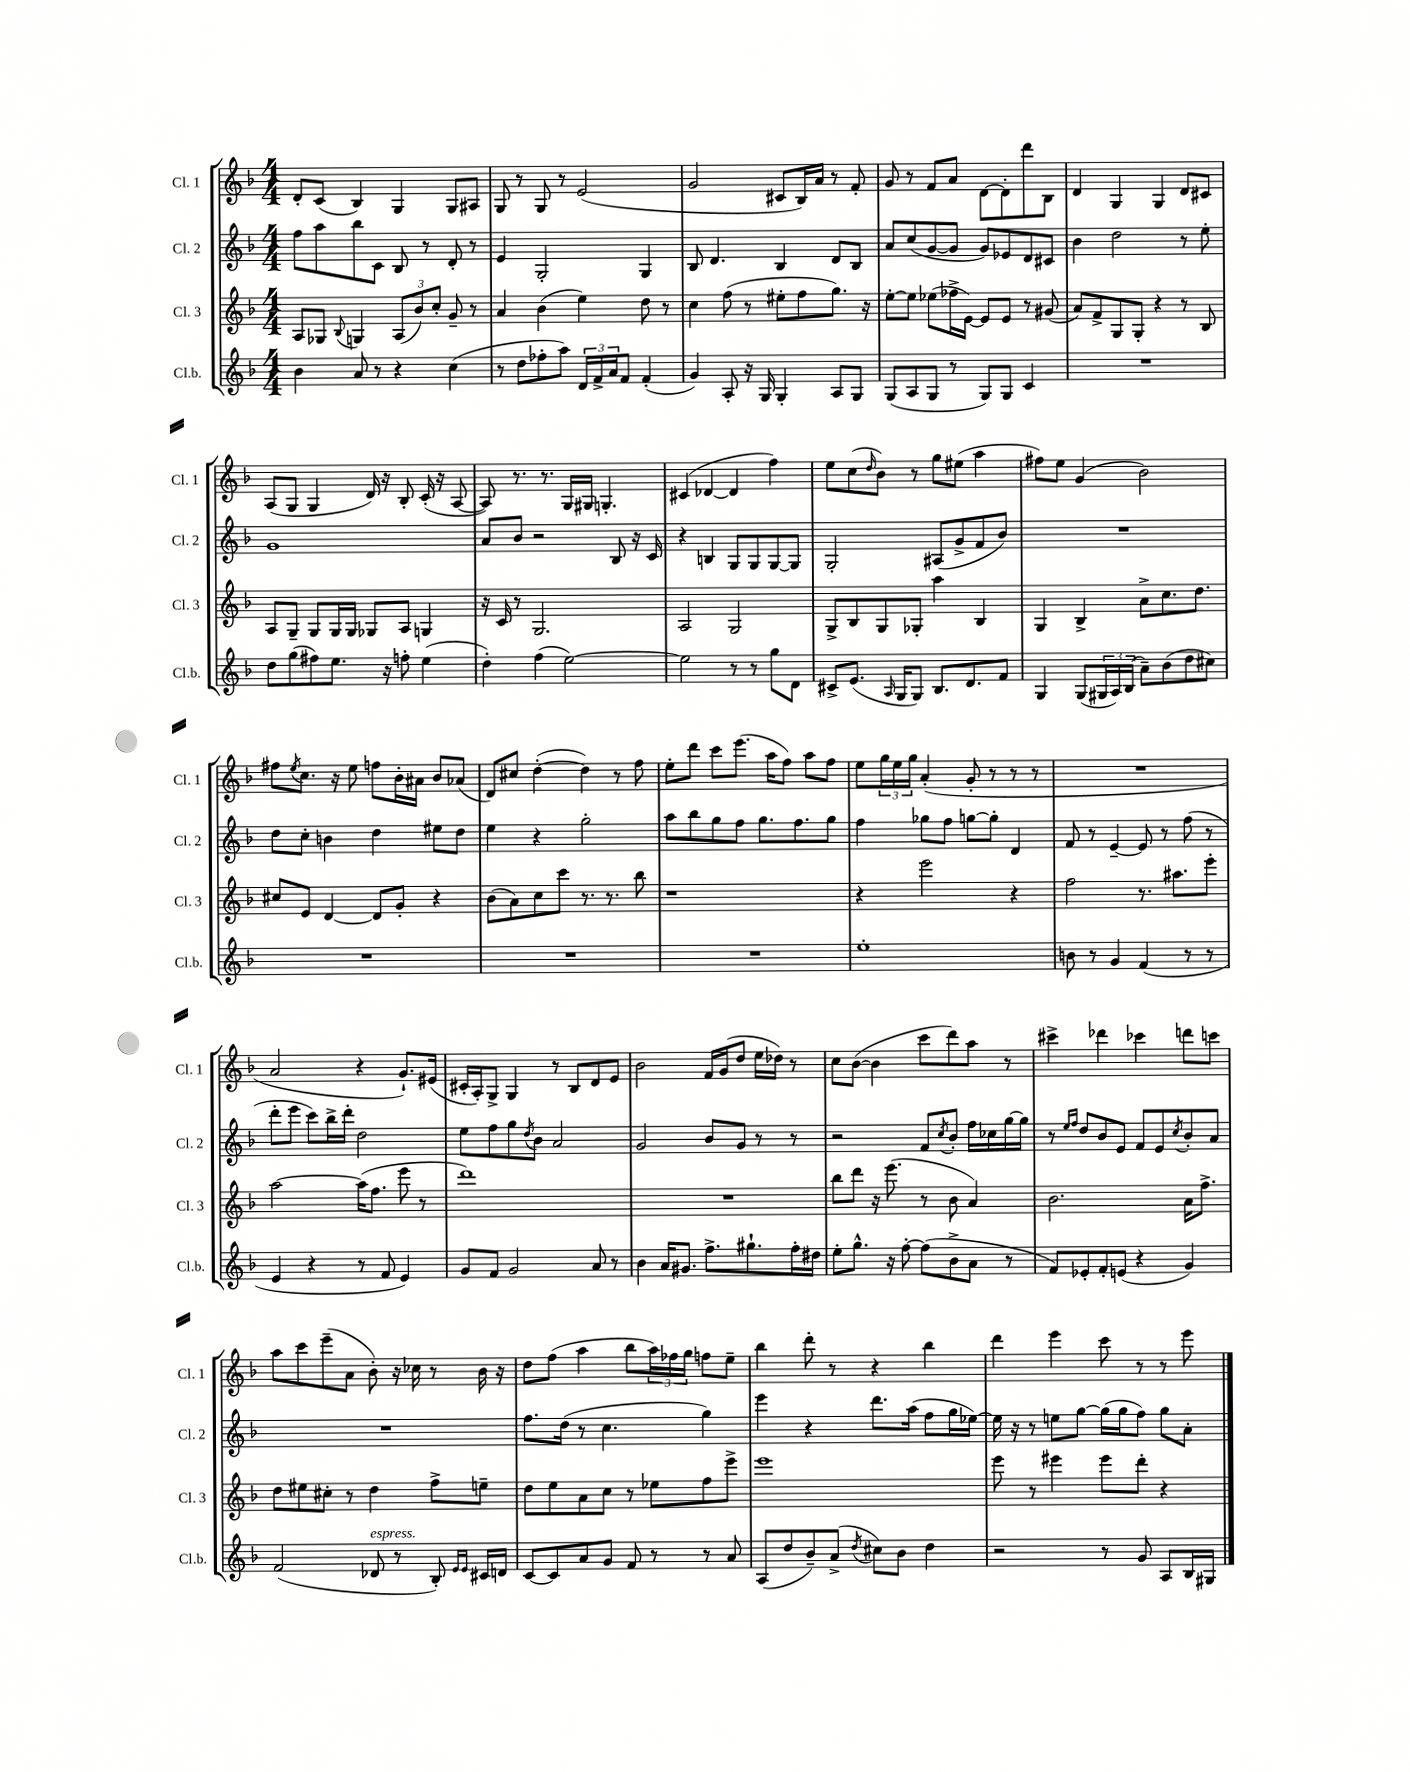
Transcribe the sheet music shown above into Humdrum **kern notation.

**kern	**kern	**kern	**kern
*staff4	*staff3	*staff2	*staff1
*clefG2	*clefG2	*clefG2	*clefG2
*k[b-]	*k[b-]	*k[b-]	*k[b-]
*M4/4	*M4/4	*M4/4	*M4/4
4b-	8A	8ff	8d'
.	8G-	8aa	(8c
.	8qqB-	.	.
8a	4G	8bb-	4B-)
8r	.	8c	.
4r	(12A	8B-	4G
.	12b-)	.	.
.	.	8r	.
.	12cc'	.	.
(4cc	8g~	8d'	8G
.	8r	8r	8A#
=	=	=	=
8r	4a	4e	8G
8dd	.	.	8r
8ff-'	(4b-	2G'	8G
8aa)	.	.	8r
24d	4ee)	.	(2e
24f^	.	.	.
24a	.	.	.
8f	.	.	.
(4f'	8dd	4G	.
.	8r	.	.
=	=	=	=
4g)	4cc	8B-	2g
.	.	4.d	.
8A'	(8ff	.	.
16r	8r	.	.
16G	.	.	.
4G'	8ee#'	4B-	8c#
.	8ff	.	16B-)
.	.	.	16a
8A	8.gg)	8d	8r
8G	.	8B-	8f'
.	16r	.	.
=	=	=	=
(8G	[8ee'	8a	8g
8A	8ee]	(8cc	8r
8G	(8ee-	[8g	8f
8r	16ff-^	8g]	8a
.	[16e)	.	.
8G)	8e]	8g)	[8d
8G	8e	8e-	8d']
4c	8r	8d	8ddd
.	(8g#	8c#	8B-
=	=	=	=
1r	8a)	4b-	4d
.	8f^	.	.
.	8G	2dd	4G
.	8G'	.	.
.	4r	.	4G
.	8r	8r	8d
.	8B-	8ee'	8c#
=	=	=	=
8dd	8A	1g	(8A
(8gg	8G~	.	8G
8ff#)	8G	.	4G
8.ee	16G	.	.
.	16G	.	.
.	8G-	.	16d)
16r	.	.	16r
8ff'	8A	.	8B-'
(4ee	4G	.	(16c'
.	.	.	16r
.	.	.	[8A
=	=	=	=
4dd')	16r	8a	8A])
.	16c	.	.
.	8r	8b-	8.r
(4ff	2.G	2r	.
.	.	.	8.r
[2ee)	.	.	16G
.	.	.	16G#
.	.	.	4.G'
.	.	8B-	.
.	.	16r	.
.	.	16c	.
=	=	=	=
2ee]	2A	4r	(4c#
.	.	4B	[4d-
8r	2G	8G	4d-]
8r	.	8G	.
8gg	.	[8G	4ff)
8d	.	8G]	.
=	=	=	=
8c#^	8G^	2G'	8ee
(8.e	8B-	.	(8cc
.	.	.	16qqdd
.	8G	.	8b-)
16qqA	.	.	.
16G	.	.	.
8G)	8G-'	.	8r
8.B-	4aa	(8A#	8gg
.	.	8g^	(8ee#
8.d	.	.	.
.	4B-	8f	4aa
8f	.	8b-)	.
=	=	=	=
4G	4G	1r	8ff#)
.	.	.	8ee
(8G	4B-^	.	(4g
24G#	.	.	.
24A)	.	.	.
(24B-	.	.	.
8a~)	8a^	.	2b-)
(8b-	8.cc	.	.
8dd	.	.	.
.	8.dd	.	.
8cc#)	.	.	.
=	=	=	=
1r	8cc#	8dd	8ff#
.	.	.	8qee
.	8e	8cc'	8.cc
.	[4d	4b	.
.	.	.	16r
.	.	.	8ee
.	8d]	4dd	8ff
.	8g'	.	16b-'
.	.	.	16a#
.	4r	8ee#	8b-
.	.	8dd	(8a-
=	=	=	=
1r	(8b-	4ee	8d)
.	8a)	.	8cc#
.	8cc	4r	([4dd'
.	8ccc	.	.
.	8.r	2gg'	4dd])
.	8.r	.	.
.	.	.	8r
.	8bb-	.	8ff
=	=	=	=
1r	1r	8aa	8ee'
.	.	8bb-	8ddd
.	.	8gg	8ccc
.	.	8ff	(8.eee
.	.	8.gg	.
.	.	.	16aa
.	.	.	8ff)
.	.	8.ff	.
.	.	.	8aa
.	.	8gg	8ff
=	=	=	=
1ee'	4r	4ff	8ee
.	.	.	24gg
.	.	.	24ee
.	.	.	24gg
.	2eee	8gg-	(4a'
.	.	8ff	.
.	.	[8gg	8g'
.	.	8gg']	8r
.	4r	4d	8r
.	.	.	8r
=	=	=	=
8b	2ff	8f	1r
8r	.	8r	.
4g	.	[4e~	.
(4f	8.r	8e]	.
.	.	8r	.
.	8.aa#	.	.
8r	.	(8ff	.
8r	8eee'	8r	.
=	=	=	=
4e	[2aa	8ddd'	2a
.	.	8eee	.
4r	.	8ccc)	.
.	.	16bb-^	.
.	.	16ddd'	.
8r	(16aa]	2dd	4r
.	8.ff	.	.
8f	.	.	.
4e)	8eee	.	8.g`)
.	8r	.	.
.	.	.	(16e#
=	=	=	=
8g	1ddd)	8ee	16c#'
.	.	.	16A')
8f	.	8ff	8G^
2g	.	8gg	4G
.	.	8qdd	.
.	.	8b-	.
.	.	2a	8r
.	.	.	8B-
8a	.	.	8d
8r	.	.	8e
=	=	=	=
4b-	1r	2g	2b-
16a	.	.	.
8.g#	.	.	.
8.ff^	.	8b-	16f
.	.	.	(16g
.	.	8g	8dd
8.gg#`	.	.	.
.	.	8r	16ee
.	.	.	16dd-)
16ff'	.	8r	8r
16dd#	.	.	.
=	=	=	=
8ee'	8bb-	2r	8cc
8.gg^^	8ddd	.	([8b-
.	16r	.	4b-]
16r	(8.eee	.	.
[8ff'	.	.	.
(8ff]	8r	8f	8ccc
.	.	8qcc	.
8b-^	8b-	8b-'	8ddd)
8a	4a)	16ff	8aa
.	.	16cc-	.
8r	.	[16gg	8r
.	.	16gg]	.
=	=	=	=
8f)	2.b-	8r	4ccc#^
.	.	16qqee	.
.	.	16qqff	.
8e-'	.	8dd	.
8f'	.	8b-	4ddd-
(8e	.	8e	.
4r	.	8f	4ccc-
.	.	8e	.
.	.	8qcc	.
4g)	16a	8b-'	8ddd
.	8.ff^	.	.
.	.	8a	8ccc
=	=	=	=
(2f	8dd	1r	8aa
.	8ee#	.	8ccc
.	8cc#'	.	(8eee~
.	8r	.	8a
8d-	4dd	.	8b-')
8r	.	.	16r
.	.	.	16cc-
8B-')	8ff^	.	8r
16qqe	.	.	.
16qqe	.	.	.
16c#	8ee~	.	16b-
16d	.	.	16r
=	=	=	=
[8c	8dd	8.ff	8dd
8c]	8ee	.	(8ff
.	.	(16dd	.
8a	8a	8r	4aa
8g	8cc	4.cc	.
8f	8r	.	8bb-
8r	8ee-	.	24aa)
.	.	.	24ff-
.	.	.	24gg
8r	8ff	4gg)	8ff
8a	8eee^	.	8ee~
=	=	=	=
(8A	1eee	4eee	4bb-
8dd	.	.	.
8b-~)	.	4r	8ddd'
(8a^	.	.	8r
8qdd	.	.	.
8cc#)	.	8.ddd	4r
8b-	.	.	.
.	.	(16aa	.
4dd	.	8ff	4bb-
.	.	16gg	.
.	.	[16ee-)	.
=	=	=	=
2r	8eee	16ee-]	4ddd
.	.	16r	.
.	8r	8r	.
.	4eee#	8ee	4eee
.	.	[8gg	.
8r	8eee#	(16gg]	8ccc
.	.	16gg	.
8g	8ddd'	8ff)	8r
8A	4r	8gg	8r
16B-	.	8a'	8eee
16G#	.	.	.
==	==	==	==
*-	*-	*-	*-
